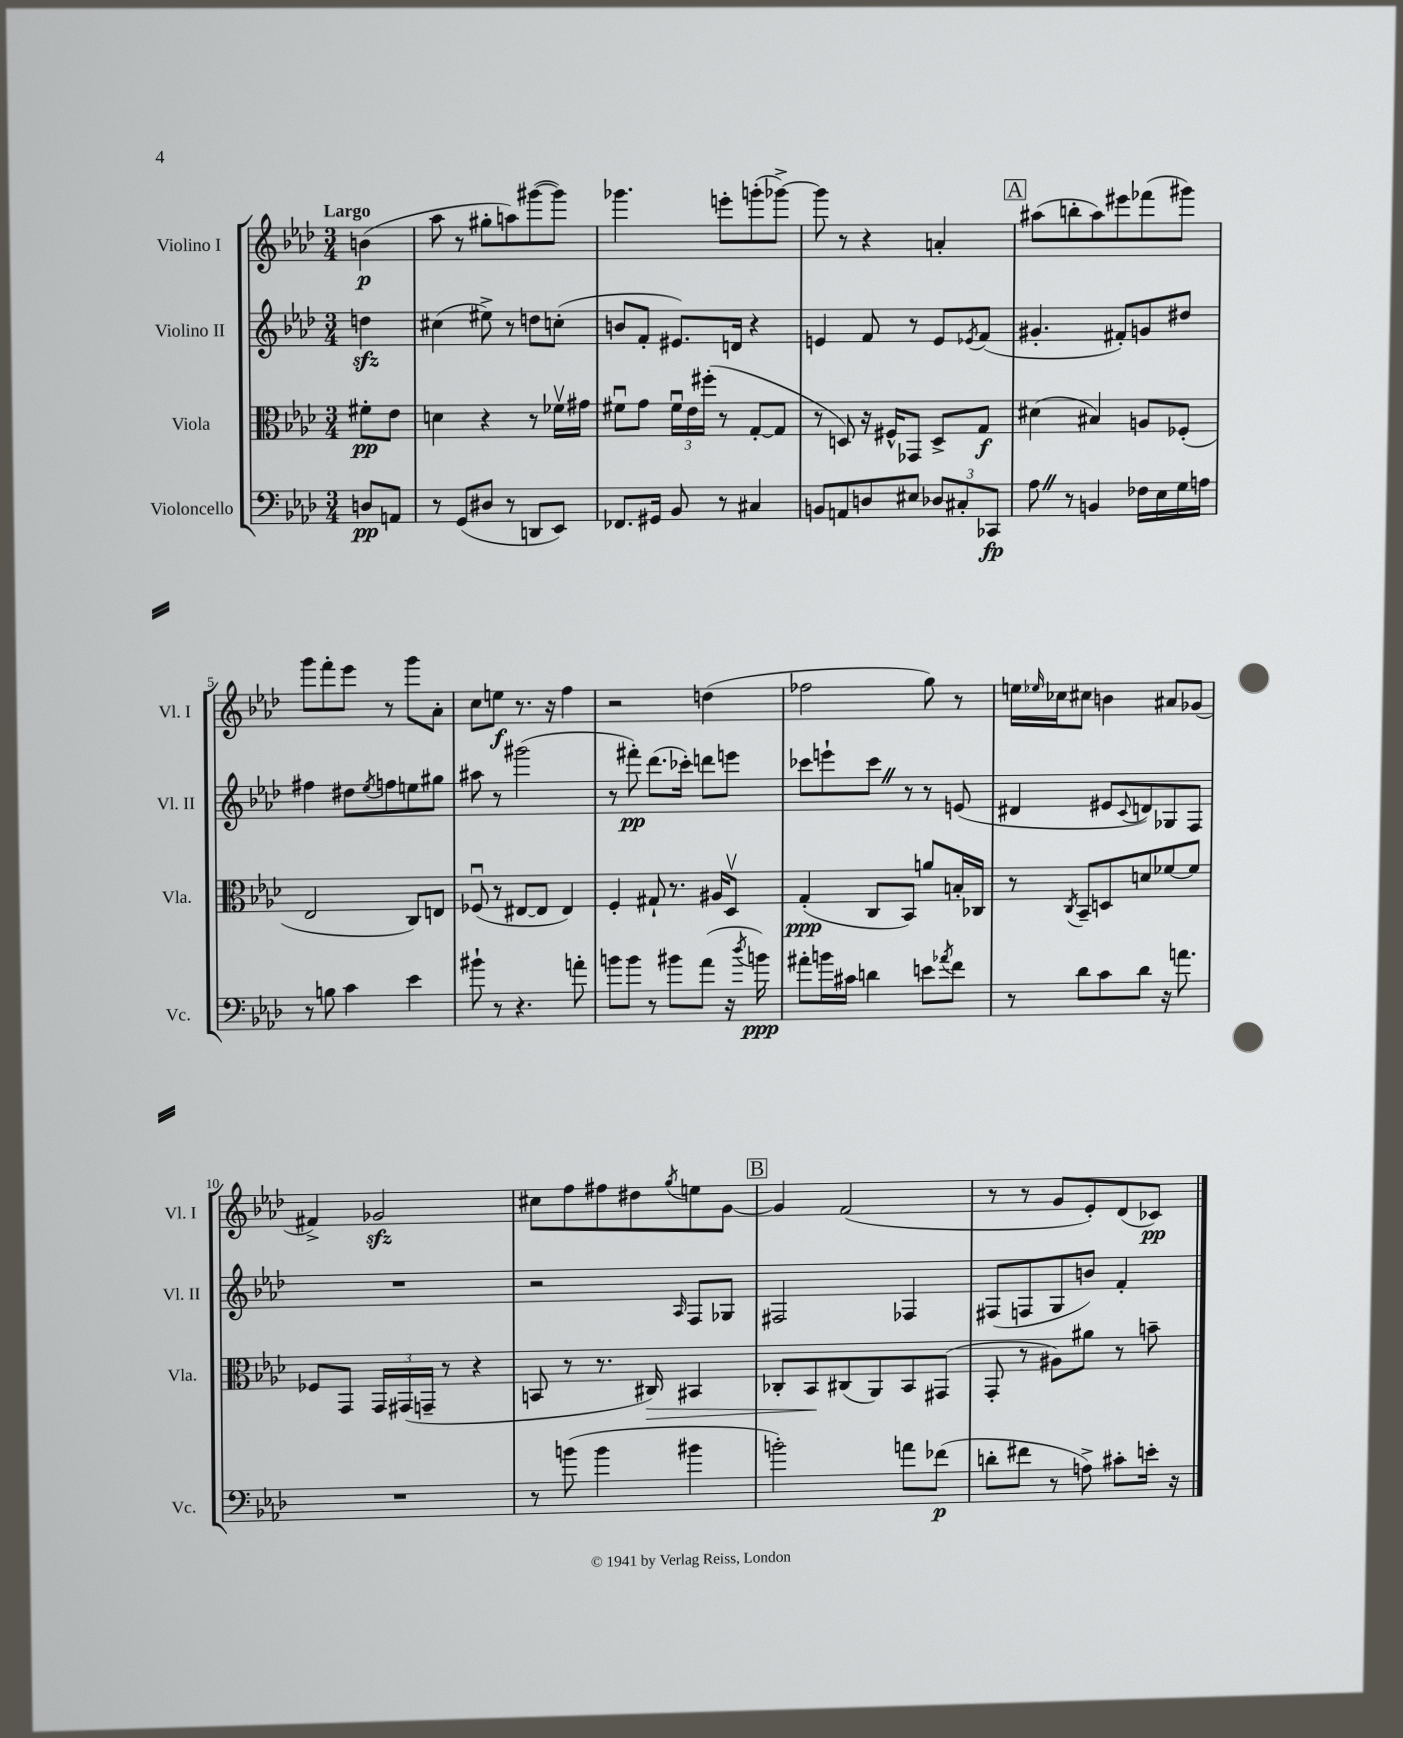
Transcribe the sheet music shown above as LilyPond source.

<<
\new StaffGroup <<
\new Staff = "s0" \with { instrumentName = "Violino I" shortInstrumentName = "Vl. I" } {
    \clef treble \key aes \major \numericTimeSignature \time 3/4 \partial 4 \tempo "Largo"
    b'4\p( |
    aes''8 r8 gis''8-. a''8) gis'''8~( gis'''8) |
    ges'''4. e'''8-. g'''8-.( ges'''8~->) |
    ges'''8 r8 r4 a'4-. |
    \mark \markup { \box "A" } ais''8( b''8-. ais''8) eis'''8 fes'''8( gis'''8) |
    g'''8 f'''8-. ees'''8 r8 g'''8 aes'8-. |
    c''8 e''8\f r8. r16 f''4 |
    r2 d''4( |
    fes''2 g''8) r8 |
    e''16 \grace { ees''16 } ces''16 cis''8 b'4 ais'8 ges'8( |
    fis'4->) ges'2\sfz |
    cis''8 f''8 fis''8 dis''8 \acciaccatura { g''8 } e''8 g'8~ |
    \mark \markup { \box "B" } g'4 f'2( |
    r8 r8 g'8 ees'8-.) des'8( ces'8\pp) \bar "|." |
}
\new Staff = "s1" \with { instrumentName = "Violino II" shortInstrumentName = "Vl. II" } {
    \clef treble \key aes \major \numericTimeSignature \time 3/4 \partial 4
    d''4\sfz |
    cis''4( eis''8->) r8 d''8 c''8-.( |
    b'8 f'8-. eis'8.) d'16 r4 |
    e'4 f'8 r8 e'8 \acciaccatura { ees'8 } f'8( |
    \mark \markup { \box "A" } gis'4.-. fis'8-.) g'8 dis''8 |
    fis''4 dis''8 \acciaccatura { ees''8 } f''8 e''8 gis''8 |
    ais''8 r8 gis'''2( |
    r8 fis'''8-.\pp) des'''8.( ces'''16-.) d'''8 e'''8 |
    ces'''8 e'''8-! ces'''8 \once \override BreathingSign.text = \markup { \musicglyph "scripts.caesura.straight" } \breathe r8 r8 e'8( |
    dis'4 eis'8 \appoggiatura { c'8 } d'8) ges8 f8 |
    R2. |
    r2 \grace { aes16 } f8 ges8 |
    \mark \markup { \box "B" } fis2 fes4 |
    fis8( f8 g8 b'8) f'4-. \bar "|." |
}
\new Staff = "s2" \with { instrumentName = "Viola" shortInstrumentName = "Vla." } {
    \clef alto \key aes \major \numericTimeSignature \time 3/4 \partial 4
    fis'8-.\pp ees'8 |
    d'4 r4 r8 fes'16\upbow gis'16 |
    fis'8\downbow g'8 \tuplet 3/2 { fis'16\downbow ees'16 fis''16-.( } r8 g8~-. g8 |
    r8 d8) r16 fis16-^ ges,8 d8-> g8\f |
    \mark \markup { \box "A" } dis'4( bis4) a8 fes8-.( |
    ees2 c8) e8 |
    fes8\downbow( r8 eis8~ eis8 eis4) |
    f4-. gis8-! r8. ais16 des8\upbow |
    g4-.\ppp( c8 bes,8) a'8 b16-. ces16 |
    r8 \acciaccatura { c8 } bes,8-- d8 d'8 fes'8~ fes'8 |
    fes8 g,8 \tuplet 3/2 { g,16 gis,16( g,16-- } r8 r4 |
    b,8 r8 r8. cis16\>) bis,4 |
    \mark \markup { \box "B" } ces8-. bes,8\! cis8( aes,8) bes,8 gis,8( |
    g,8-. r8 ais8) ais'8 r8 b'8-- \bar "|." |
}
\new Staff = "s3" \with { instrumentName = "Violoncello" shortInstrumentName = "Vc." } {
    \clef bass \key aes \major \numericTimeSignature \time 3/4 \partial 4
    d8\pp a,8 |
    r8 g,8( dis8 r8 d,8 ees,8) |
    fes,8. gis,16 bes,8 r8 cis4 |
    b,8 a,8 d8 eis8 \tuplet 3/2 { des8 cis8-. ces,8\fp } |
    \mark \markup { \box "A" } aes8 \once \override BreathingSign.text = \markup { \musicglyph "scripts.caesura.straight" } \breathe r8 b,4 fes16 ees16 g16 a16 |
    r8 b8 c'4 ees'4 |
    bis'8-! r8 r4. a'8-. |
    b'8 b'8 r8 bis'8 aes'8( r16 \acciaccatura { des''8 } b'16\ppp) |
    ais'8-. b'16 cis'16 d'4 e'8 \acciaccatura { aes'8 } f'8 |
    r8 des'8 c'8 des'8 r16 a'8. |
    R2. |
    r8 b'8( b'4 bis'4 |
    \mark \markup { \box "B" } b'2-.) a'8 fes'8\p( |
    d'8-. fis'8 r8 a8->) cis'8-. e'16-. r16 \bar "|." |
}
>>
>>
